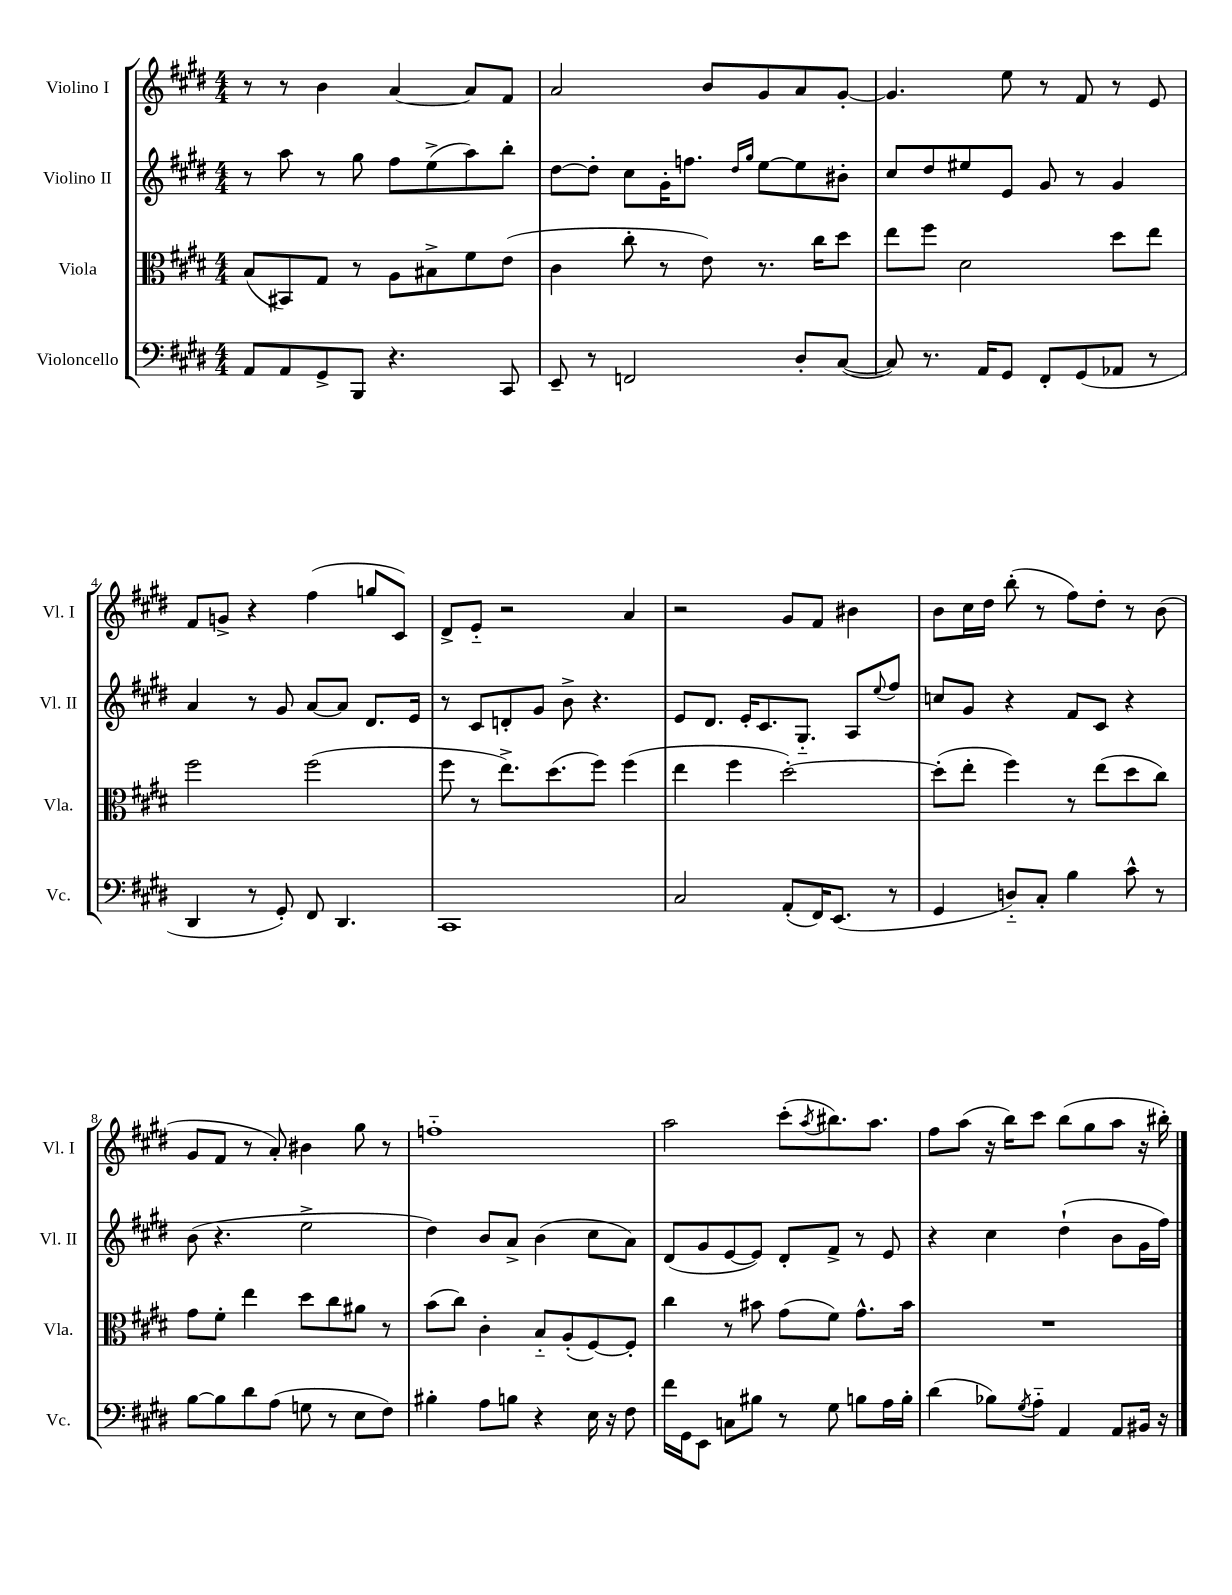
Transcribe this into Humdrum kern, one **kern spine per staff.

**kern	**kern	**kern	**kern
*staff4	*staff3	*staff2	*staff1
*clefF4	*clefC3	*clefG2	*clefG2
*k[f#c#g#d#]	*k[f#c#g#d#]	*k[f#c#g#d#]	*k[f#c#g#d#]
*M4/4	*M4/4	*M4/4	*M4/4
8AA/L	(8B/L	8r	8r
8AA/	8BB#/)	8aa\	8r
8GG#^/	8G#/J	8r	4b\
8BBB/J	8r	8gg#\	.
4.r	8A\L	8ff#\L	[4a/
.	8B#^\	(8ee^\	.
.	8f#\	8aa\)	8a/]L
8CC#/	(8e\J	8bb'\J	8f#/J
=	=	=	=
8EE~/	4c#\	[8dd#\L	2a/
8r	.	8dd#'\]J	.
2FF/	8cc#'\	8cc#\L	.
.	8r	16g#'\K	.
.	.	8.ff\J	.
.	8e\)	.	8b/L
.	.	16qqdd#/LL	.
.	.	16qqgg#/JJ	.
.	8.r	[8ee\L	8g#/
8D#'/L	.	8ee\]	8a/
.	16cc#\LK	.	.
([8C#/J	8dd#\J	8b#'\J	[8g#'/J
=	=	=	=
8C#/])	8ee\L	8cc#/L	4.g#/]
8.r	8ff#\J	8dd#/	.
.	2d#\	8ee#/	.
16AA/LK	.	.	.
8GG#/J	.	8e/J	8ee\
8FF#'/L	.	8g#/	8r
(8GG#/	.	8r	8f#/
8AA-/J	8dd#\L	4g#/	8r
8r	8ee\J	.	8e/
=	=	=	=
4DD#/	2ff#\	4a/	8f#/L
.	.	.	8g^/J
8r	.	8r	4r
8GG#'/)	.	8g#/	.
8FF#/	(2ff#\	[8a/L	(4ff#\
4.DD#/	.	8a/]J	.
.	.	8.d#/L	8gg/L
.	.	.	8c#/J)
.	.	16e/Jk	.
=	=	=	=
1CC#	8ff#\	8r	8d#^/L
.	8r	8c#/L	8e'~/J
.	8.ee^\L)	8d'/	2r
.	.	8g#/J	.
.	(8.dd#\	.	.
.	.	8b^\	.
.	8ff#\J)	4.r	.
.	(4ff#\	.	4a/
=	=	=	=
2C#/	4ee\	8e/L	2r
.	.	8.d#/J	.
.	4ff#\	.	.
.	.	16e'/LK	.
.	.	8.c#/	.
(8AA'/L	[2dd#'\)	.	8g#/L
.	.	8.G#'~/J	.
16FF#/K)	.	.	8f#/J
(8.EE/J	.	.	.
.	.	8A/L	4b#\
.	.	8qqee/	.
8r	.	8ff#/J	.
=	=	=	=
4GG#/	(8dd#'\]L	8cc/L	8b\L
.	8ee'\J	8g#/J	16cc#\L
.	.	.	16dd#\JJ
8D'~/L)	4ff#\)	4r	(8bb'\
8C#'/J	.	.	8r
4B\	8r	8f#/L	8ff#\L)
.	(8ee\L	8c#/J	8dd#'\J
8c#^^\	8dd#\	4r	8r
8r	8cc#\J)	.	(8b\
=	=	=	=
[8B\L	8g#\L	(8b\	8g#/L
8B\]	8f#'\J	4.r	8f#/J
8d#\	4ee\	.	8r
(8A\J	.	.	8a'/)
8G\	8dd#\L	2ee^\	4b#\
8r	8cc#\	.	.
8E\L	8a#\J	.	8gg#\
8F#\J)	8r	.	8r
=	=	=	=
4B#'\	(8b\L	4dd#\)	1ff'~
.	8cc#\J)	.	.
8A\L	4c#'\	8b/L	.
8B\J	.	8a^/J	.
4r	8B'~/L	(4b\	.
.	(8A'/	.	.
16E\	[8F#/)	8cc#\L	.
16r	.	.	.
8F#\	8F#'/]J	8a\J)	.
=	=	=	=
16f#\LL	4cc#\	(8d#/L	2aa\
16GG#\J	.	.	.
8EE\J	.	8g#/	.
8C\L	8r	[8e/	.
8B#\J	8b#\	8e/]J)	.
8r	(8g#\L	8d#'/L	(8ccc#'\L
.	.	.	8qaa/
8G#\	8f#\J)	8f#^/J	8.bb#\)
8B\L	8.g#^^\L	8r	.
.	.	.	8.aa\J
16A\L	.	8e/	.
16B'\JJ	16b#\Jk	.	.
=	=	=	=
(4d#\	1r	4r	8ff#\L
.	.	.	(8aa\J
8B-\L)	.	4cc#\	16r
.	.	.	16bb\LK)
8qG#/	.	.	.
8A'~\J	.	.	8ccc#\J
4AA/	.	(4dd#`\	(8bb\L
.	.	.	8gg#\
8AA/L	.	8b\L	8aa\J
16BB#/Jk	.	16g#\L	16r
16r	.	16ff#\JJ)	16bb#'\)
==	==	==	==
*-	*-	*-	*-
